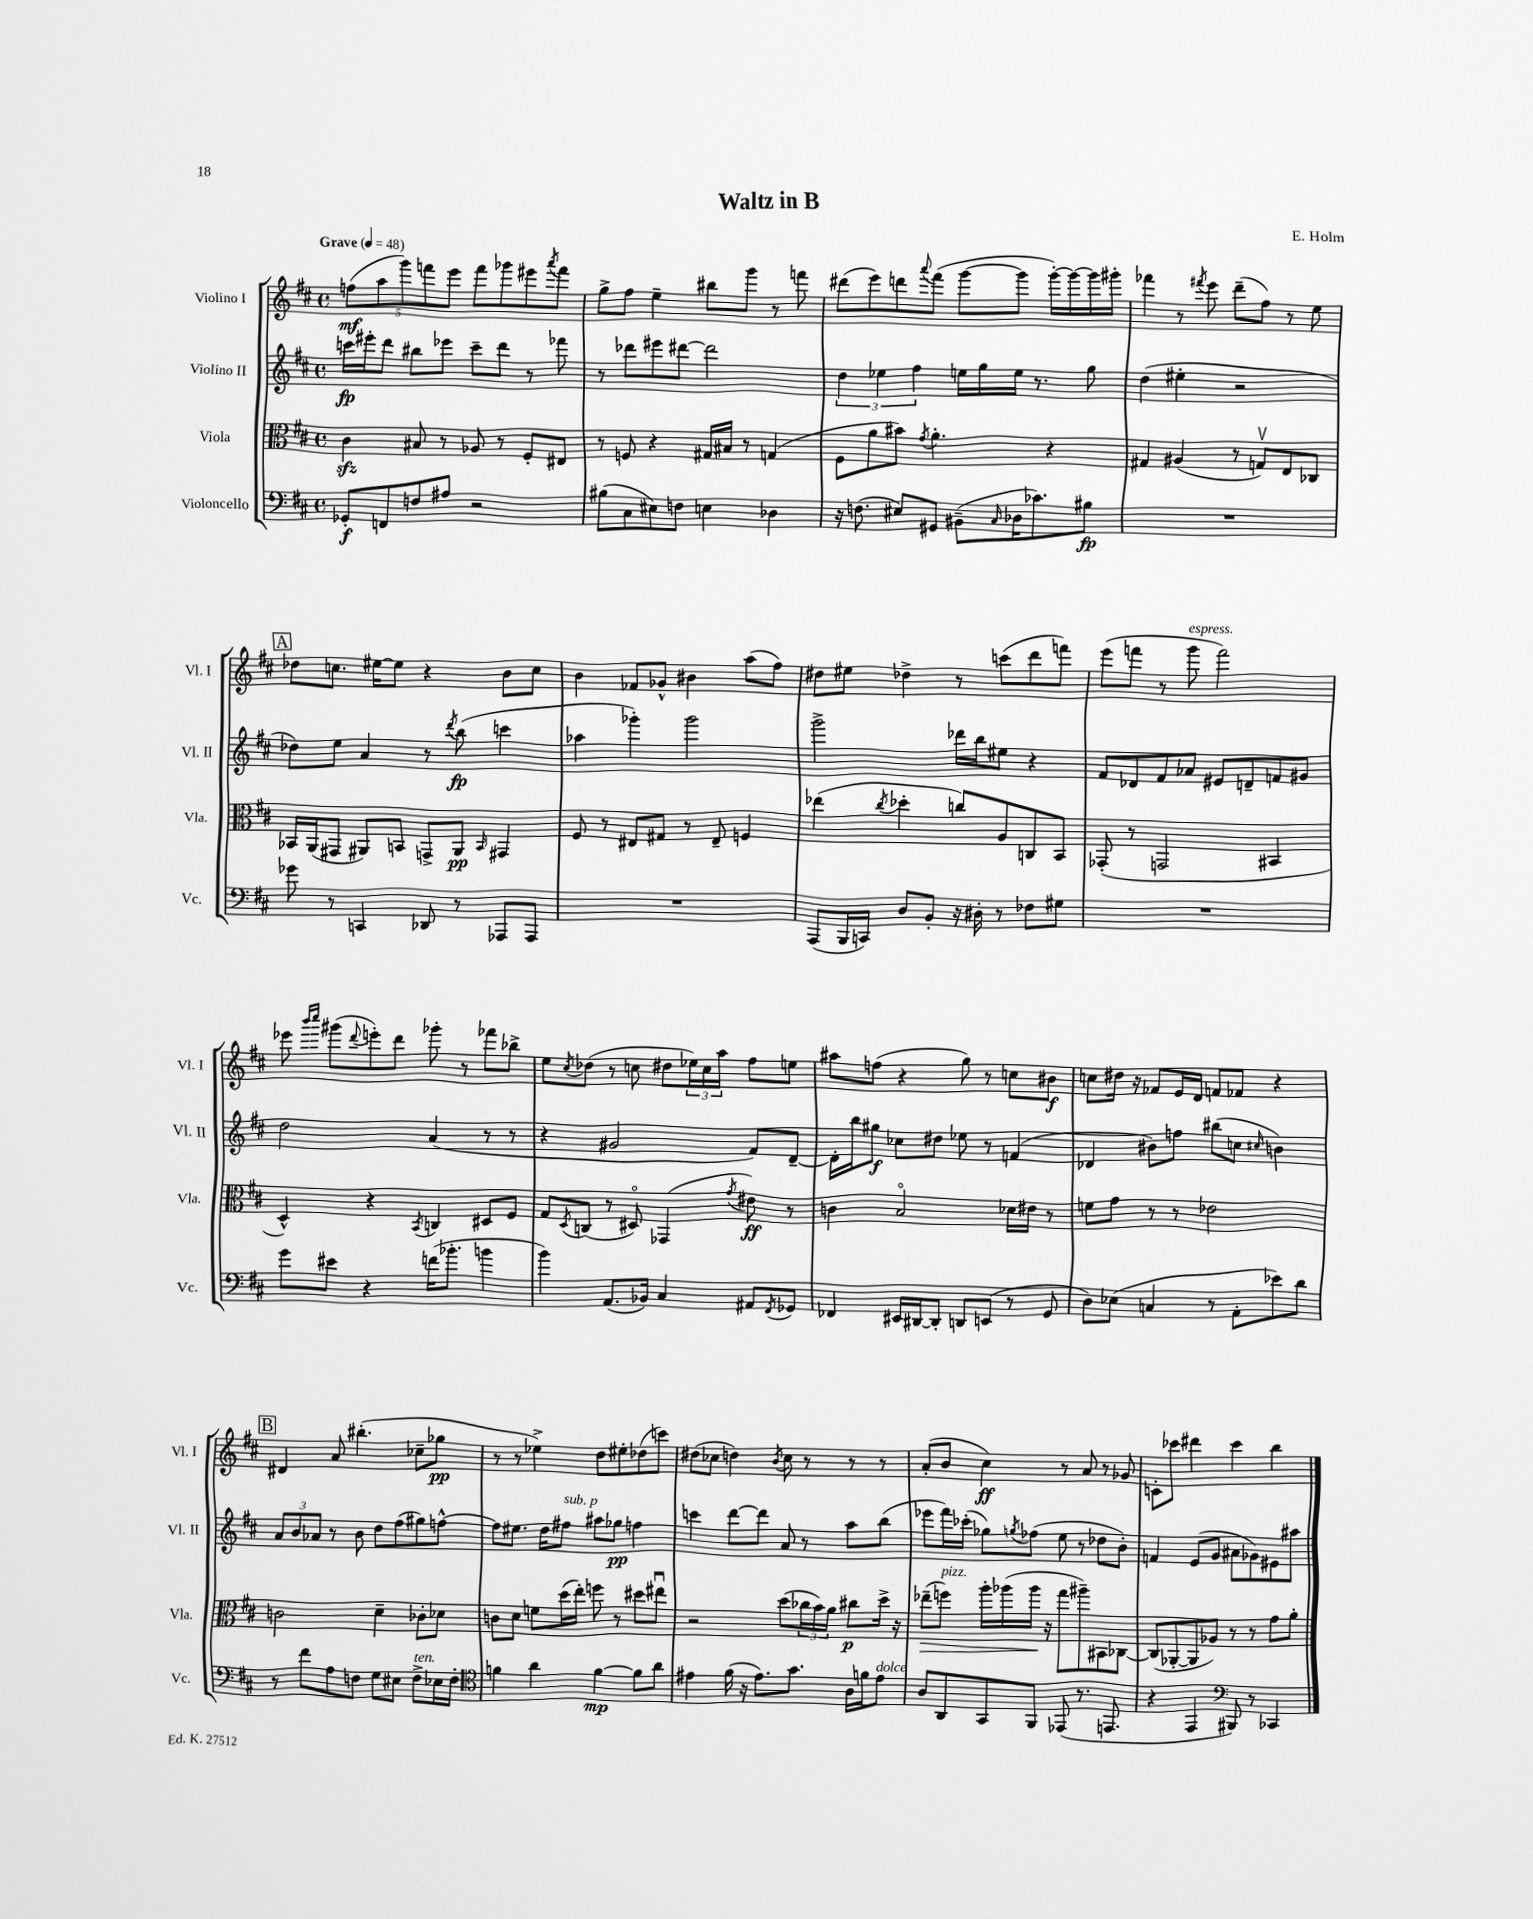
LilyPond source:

\header { title = "Waltz in B" composer = "E. Holm" }
<<
\new StaffGroup <<
\new Staff = "s0" \with { instrumentName = "Violino I" shortInstrumentName = "Vl. I" } {
    \clef treble \key d \major \defaultTimeSignature \time 4/4 \tempo "Grave" 4 = 48
    \tuplet 5/4 { f''8\mf( a''8 g'''8) f'''8 e'''8 } f'''8 ges'''8 eis'''8 \acciaccatura { a'''8 } f'''8 |
    g''8-> fis''8 e''4-- bis''8 g'''8 r8 f'''8 |
    dis'''8( e'''8) d'''8 \appoggiatura { a'''8 } fis'''8( g'''8~ g'''8 g'''16~-.) g'''16~ g'''16 gis'''16-. |
    fes'''4 r8 \acciaccatura { fis'''8 } e'''8 d'''8--( fis''8) r8 e''8 |
    \mark \markup { \box "A" } des''8 c''8. eis''16~ eis''8 r4 b'8 c''8 |
    b'4 fes'8 ges'8-^ bis'4 a''8( fis''8) |
    dis''8 eis''8 des''4-> r8 c'''8( d'''8 f'''8) |
    e'''8( f'''8 r8 g'''8^\markup { \italic "espress." } f'''2) |
    ees'''8 \grace { b'''16 cis''''16 } gis'''8( \appoggiatura { d'''8 } e'''8-.) d'''8 ges'''8-. r8 fes'''8 bes''8-> |
    e''8 \acciaccatura { cis''8 } des''8( r8 c''8 dis''8 \tuplet 3/2 { ees''16) c''16 a''16 } fis''8 e''8 |
    ais''8 f''8( r4 g''8) r8 c''8 bis'8\f |
    c''8 dis''16 r16 fes'8 e'16 d'16 f'8 fes'8 r4 |
    \mark \markup { \box "B" } dis'4 a'8 bis''4.-.( ces''8-- ges''8\pp |
    r8 r8 ees''4->) d''8 eis''8-. des''8( c'''8) |
    dis''8( ces''8 d''4) \acciaccatura { b'8 } ces''8 r8 r8 r8 |
    a'8-.( b'8 cis''4\ff) r8 a'8 r8 ges'8 |
    c'8-. ces'''8 dis'''4 ces'''4 b''4 \bar "|." |
}
\new Staff = "s1" \with { instrumentName = "Violino II" shortInstrumentName = "Vl. II" } {
    \clef treble \key d \major \defaultTimeSignature \time 4/4
    c'''16\fp eis'''16-. d'''8 bis''8 ees'''8 c'''8-- d'''8 r8 fes'''8 |
    r8 des'''8 eis'''8 dis'''8~ dis'''2 |
    \tuplet 3/2 { d''4 ees''4 fis''4 } e''16 g''16 e''16 r8. g''8 |
    d''4( eis''4-. r2 |
    \mark \markup { \box "A" } des''8) e''8 a'4 r8 \acciaccatura { d'''8 } b''8\fp( c'''4 |
    aes''4 ges'''4-.) ges'''2 |
    g'''2-> des'''16 b''16 eis''8 r4 |
    fis'8 des'8 fis'8 aes'8 eis'8 d'8-- f'8 gis'8 |
    d''2 a'4( r8 r8 |
    r4 gis'2 fis'8) d'8~-- |
    d'16-. b''16 gis''8\f ces''8 dis''8 ees''8 r8 f'4( |
    des'4 bis'8) f''8 bis''8( c''8 \grace { cis''16 } b'4) |
    \mark \markup { \box "B" } \tuplet 3/2 { a'8 b'8 aes'8 } r8 b'8 d''8 fis''8( gis''8) f''8~-^ |
    f''8 eis''8. d''16 fis''8^\markup { \italic "sub. p" } ais''8 ges''8\pp f''4 |
    c'''4 d'''8~ d'''8 a'8 r8 a''8 b''8( |
    ees'''8 fis'''16) ces'''16-.( ges''8) \acciaccatura { g''8 } fes''8( e''8 r8 des''8 b'8-.) |
    f'4 e'8( g'8 ais'8 ges'8) eis'8 ais''8 \bar "|." |
}
\new Staff = "s2" \with { instrumentName = "Viola" shortInstrumentName = "Vla." } {
    \clef alto \key d \major \defaultTimeSignature \time 4/4
    cis'4\sfz bis8 r8 aes8 r8 fis8-. eis8 |
    r8 f8 r4 gis16 bis16 r8 g4( |
    fis8 a'8 bis'8) \acciaccatura { g'8 } a'4.-. r4 |
    gis4 ais4( r8 g8\upbow) e8 ces8 |
    \mark \markup { \box "A" } bes,16 a,16( gis,8 ais,8) b,8 g,8-> ais,8\pp \grace { b,16 } gis,4 |
    fis8 r8 eis8 gis8 r8 eis8-- f4 |
    ees''4( \acciaccatura { cis''8 } des''4-. c''8) a8 c8 b,8 |
    ges,8-.( r8 g,2 bis,4 |
    d4-^) r4 \acciaccatura { b,8 } c4 dis8 fis8 |
    g8 \acciaccatura { d8 } c8( r8 dis8\flageolet) ges,4( \acciaccatura { g'8 } eis'8\ff) r8 |
    c'4 b2\flageolet des'16 eis'16 r8 |
    f'8 g'8 r8 r8 ees'2 |
    \mark \markup { \box "B" } c'2 d'4-- ces'8-. des'8 |
    c'8 d'8 f'8 d''16( e''16-.) f''8 r8 dis''8 eis''8\downbow |
    r2 d''8( \tuplet 3/2 { ces''16 b'16) a'16 } cis''8\p d''16-> r16 |
    ees''8--\>( f''8^\markup { \italic "pizz." }) a''16-. aes''16( aes''16\! r16 g''8 ais''8--) bis,8 ces8~ |
    ces8( aes,8~-. aes,8 aes8) r8 r8 g'8 a'8-. \bar "|." |
}
\new Staff = "s3" \with { instrumentName = "Violoncello" shortInstrumentName = "Vc." } {
    \clef bass \key d \major \defaultTimeSignature \time 4/4
    ges,8-.\f f,8 f8 ais8 r2 |
    bis8( cis8 eis8) f8 e4 des4 |
    r16 f8.( eis8) gis,8 bis,8--( \grace { cis16 } des16 ces'8.) bis8\fp |
    R1 |
    \mark \markup { \box "A" } ges'8 r8 c,4 des,8 r8 aes,,8 aes,,8 |
    R1 |
    a,,8( b,,16 c,16) d8 b,8-. r16 dis16-. r8 fes8 gis8 |
    R1 |
    g'8 eis'8 r4 f'16( bes'8.-. b'4 |
    b'4) a,8.( bes,16) cis4 ais,8 \acciaccatura { fis,8 } ges,8 |
    fes,4 eis,16 dis,16~ dis,8-. d,8 e,8( r8 g,8 |
    d8) ees8( c4 r8 a,8-. ees'8) d'8 |
    \mark \markup { \box "B" } r8 fis'8 a8 f8 g8 eis8 f8->^\markup { \italic "ten." } ees16 f16-. |
    \clef tenor f'4 a'4 f'4~\mp f'8 a'8 |
    eis'4 fis'16( r16 eis'8.) g'8. a16 f'16 eis'8^\markup { \italic "dolce" } |
    a8 a,8 g,8 fis,8 ees,8( r8. e,8. |
    r4 e,4 \clef bass bis,,8) r8 ces,4 \bar "|." |
}
>>
>>
\layout { \context { \Score \remove "Bar_number_engraver" } }
